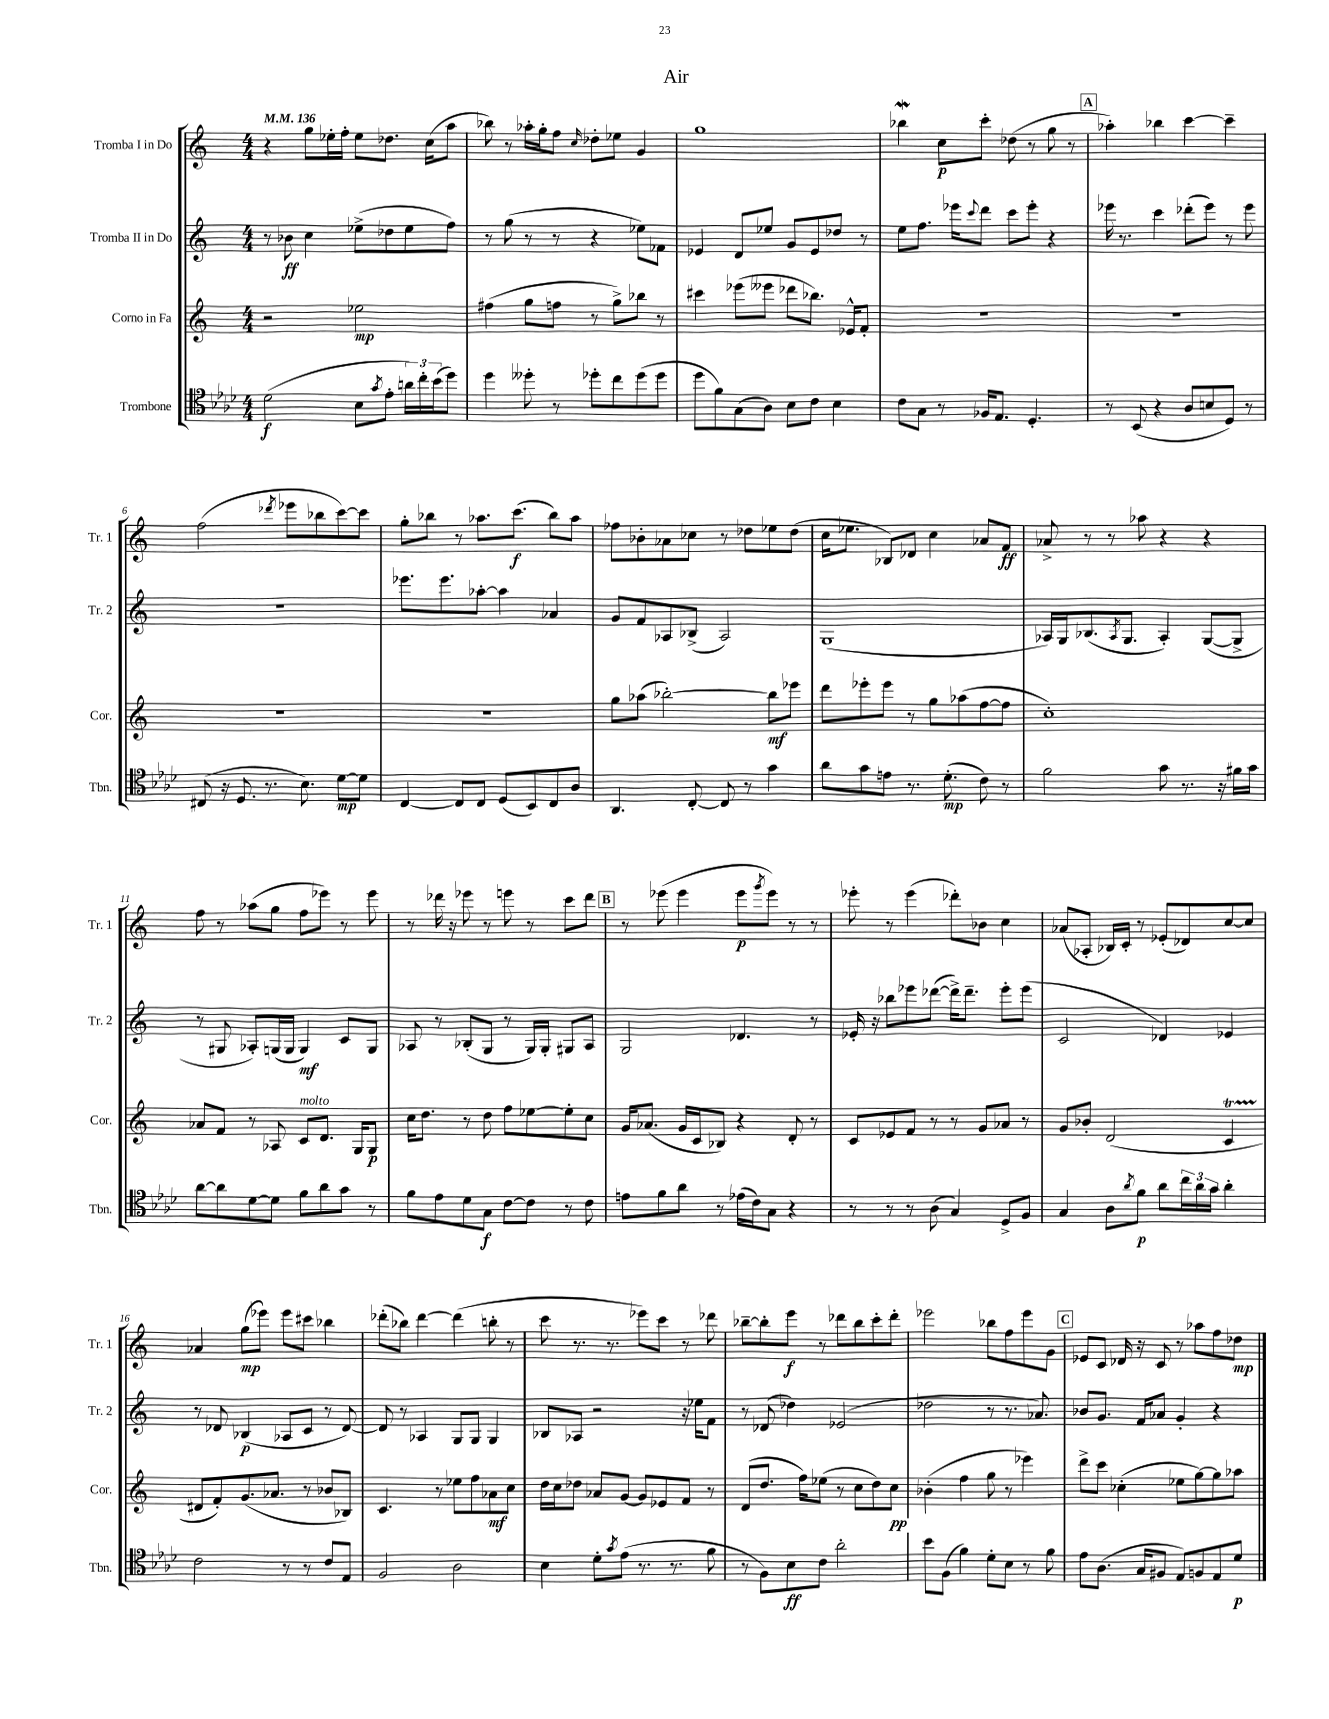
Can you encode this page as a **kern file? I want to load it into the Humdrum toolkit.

**kern	**kern	**kern	**kern
*staff4	*staff3	*staff2	*staff1
*clefC4	*clefG2	*clefG2	*clefG2
*k[b-e-a-d-]	*k[]	*k[]	*k[]
*M4/4	*M4/4	*M4/4	*M4/4
*MM136	*MM136	*MM136	*MM136
(2d-	2r	8r	4r
.	.	8b-	.
.	.	4cc	8gg
.	.	.	16ee-'
.	.	.	16ff'
8B-	2ee-	(8ee-^	8ee-
8qg	.	.	.
8e-'	.	8dd-	8.dd-
24a)	.	8ee-	.
24cc'	.	.	.
.	.	.	(16cc
(24b-	.	.	.
8dd-)	.	8ff)	8aa
=	=	=	=
4dd-	(4ff#	8r	8bb-)
.	.	(8gg	8r
8dd--'	8gg	8r	16aa-'
.	.	.	16gg'
8r	8ff	8r	8ff
.	.	.	16qqcc
8dd-'	8r	4r	8dd-'
8cc	8gg^)	.	8ee-
(8dd-	8bb-	8ee-)	4g
8dd-	8r	8f-	.
=	=	=	=
8dd-	4ccc#	4e-	1gg
8f)	.	.	.
(8G	(8eee-	8d	.
8A-)	8eee--	8ee-	.
8B-	8ddd-	8g	.
8c	8.bb-)	8e-	.
4B-	.	8dd-	.
.	16e-^^	.	.
.	8f'	8r	.
=	=	=	=
8c	1r	8ee	4bb-
8G	.	8.ff	.
8r	.	.	8cc
.	.	16eee-	.
.	.	8qqccc	.
16F-	.	8ddd	8ccc'
8.E-	.	.	.
.	.	8ccc	(8dd-
4.D-'	.	8eee-'	8r
.	.	4r	8gg
.	.	.	8r
=	=	=	=
8r	1r	16eee-	4aa-')
.	.	8.r	.
(8BB-	.	.	.
4r	.	4ccc	4bb-
8A-	.	(8ddd-'	[4ccc
8B	.	8eee-)	.
8D-)	.	8r	4ccc~]
8r	.	8eee-	.
=	=	=	=
(8C#	1r	1r	(2ff
16r	.	.	.
8.D-	.	.	.
8.r	.	.	.
.	.	.	8qddd-
.	.	.	8eee-
8.B-)	.	.	.
.	.	.	8bb-
[8d-	.	.	[8ccc)
8d-]	.	.	8ccc]
=	=	=	=
[4C	1r	8.eee-	8gg'
.	.	.	8bb-
.	.	8.eee-	.
8C]	.	.	8r
8C	.	[8aa-'	8.aa-
(8D-	.	4aa-]	.
.	.	.	(8.ccc
8BB-)	.	.	.
8C	.	4a-	8bb-)
8A-	.	.	8aa-
=	=	=	=
4.AA-	8gg	8g	8ff-
.	(8aa-	8f	8b-'
.	[2bb-')	8A-	8a-
[8C'	.	(8B-^	8cc-
8C]	.	2A-)	8r
8r	.	.	8dd-
4g	8bb-]	.	8ee-
.	8eee-	.	(8dd-
=	=	=	=
8a-	8ddd	(1G	16cc
.	.	.	8.ee-
8g	8eee-'	.	.
8e	8eee-	.	8B-)
8.r	8r	.	8d-
.	8gg	.	4cc
(8.d-'	.	.	.
.	(8aa-	.	.
8c)	[8ff	.	8a-
8r	8ff]	.	8f
=	=	=	=
2f	1cc')	16A-)	8a-^
.	.	16G	.
.	.	(8.B-	8r
.	.	.	8r
.	.	8qA-	.
.	.	8.G	.
.	.	.	8aa-
8g	.	4A-')	4r
8.r	.	.	.
.	.	([8G	4r
16r	.	.	.
16f#	.	8G^]	.
16g	.	.	.
=	=	=	=
[8a-	8a-	8r	8ff
8a-]	8f	8G#	8r
[8d-	8r	8A-')	(8aa-
8d-]	8A-	(16G	8gg
.	.	16G	.
8f	8c	4G)	8ff
8a-	8.d	.	8eee-)
8g	.	8c	8r
.	16G	.	.
8r	8G	8G	8eee-
=	=	=	=
8f	16cc	8A-	8r
.	8.dd	.	.
8e-	.	8r	16ddd-
.	.	.	16r
8d-	8r	(8B-'	8eee-
8G	8dd	8G	8r
[8c	8ff	8r	8eee
8c]	[8ee-	16G)	8r
.	.	16G'	.
8r	8ee-']	8G#	8ccc
8c	8cc	8A-	8ddd-
=	=	=	=
8e	16g	2G	8r
.	(8.a-	.	.
8f	.	.	(8eee-
8a-	16g	.	4eee-
.	16c	.	.
8r	8B-)	.	.
(16e-	4r	4.d-	8eee-
16c)	.	.	.
.	.	.	8qggg
8G	.	.	8eee-)
4r	8d'	.	8r
.	8r	8r	8r
=	=	=	=
8r	8c	16e-'	8eee-'
.	.	16r	.
8r	8e-	8bb-	8r
8r	8f	8eee-	(4eee-
(8A-	8r	([8ddd-	.
4G)	8r	16ddd-^])	8ddd-')
.	.	8.ddd-~	.
.	8g	.	8b-
8D-^	8a-	8eee-'	4cc
8F	8r	(8eee-	.
=	=	=	=
4G	8g	2c	(8a-
.	8b-'	.	8A-'
8A-	(2d	.	16B-)
.	.	.	16c'
8qa-	.	.	.
8f	.	.	8r
8a-	.	4d-)	(8e-'
24cc	.	.	8d-)
24a-	.	.	.
24g	.	.	.
4a-'	4c	4e-	[8cc
.	.	.	8cc]
=	=	=	=
2c	8d#	8r	4a-
.	8f')	8d-	.
.	(8.g	(4B-	(8gg
.	.	.	8eee-)
.	8.a-	.	.
8r	.	8A-	8eee-
8r	8r	8c	8ccc#
8c	8b-	8r	4bb-
8E-	8B-)	[8d-)	.
=	=	=	=
2F	4.c	8d-]	(8ddd-'
.	.	8r	8bb-)
.	.	4A-	[4ddd-
.	8r	.	.
2A-	8ee-	8G	(4ddd-]
.	8ff	8G	.
.	8a-	4G	8bb'
.	8cc	.	8r
=	=	=	=
4B-	16dd	8B-	8ccc
.	16cc	.	.
.	8dd-	8A-	8.r
8d-'	8a-	2r	.
.	.	.	8.r
8qg	.	.	.
(8e-	[8g	.	.
8.r	8g]	.	8eee-)
.	8e-	.	8ccc
8.r	.	.	.
.	8f	16r	8r
.	.	16ee-	.
8f	8r	8f	8ddd-
=	=	=	=
8r	(8d	8r	[8bb-~
8F)	8.dd	(8d-	8bb-']
8B-	.	4dd-)	8eee
.	16ff)	.	.
8c	(8ee-	.	8r
2a-'	8r	(2e-	8ddd-
.	8cc	.	8bb-
.	8dd)	.	8ccc'
.	8cc	.	8ddd-'
=	=	=	=
8b-	(4b-'	2dd-	2eee-
(8F	.	.	.
4f)	4ff	.	.
8d-'	8gg	8r	8bb-
8B-	8r	8.r	8ff
8r	4eee-)	.	8eee-
.	.	8.a-)	.
8f	.	.	8g
=	=	=	=
8e-	8ddd^	8b-	8e-
(8.A-	8ccc	8.g	8c
.	(4cc-'	.	16d-
16G	.	16f	16r
8F#	.	8a-	8c
8E-)	8ee-	4g'	8r
8F	[8gg)	.	8aa-
8E-	8gg]	4r	8ff
8d-	8aa-	.	8dd-
==	==	==	==
*-	*-	*-	*-
